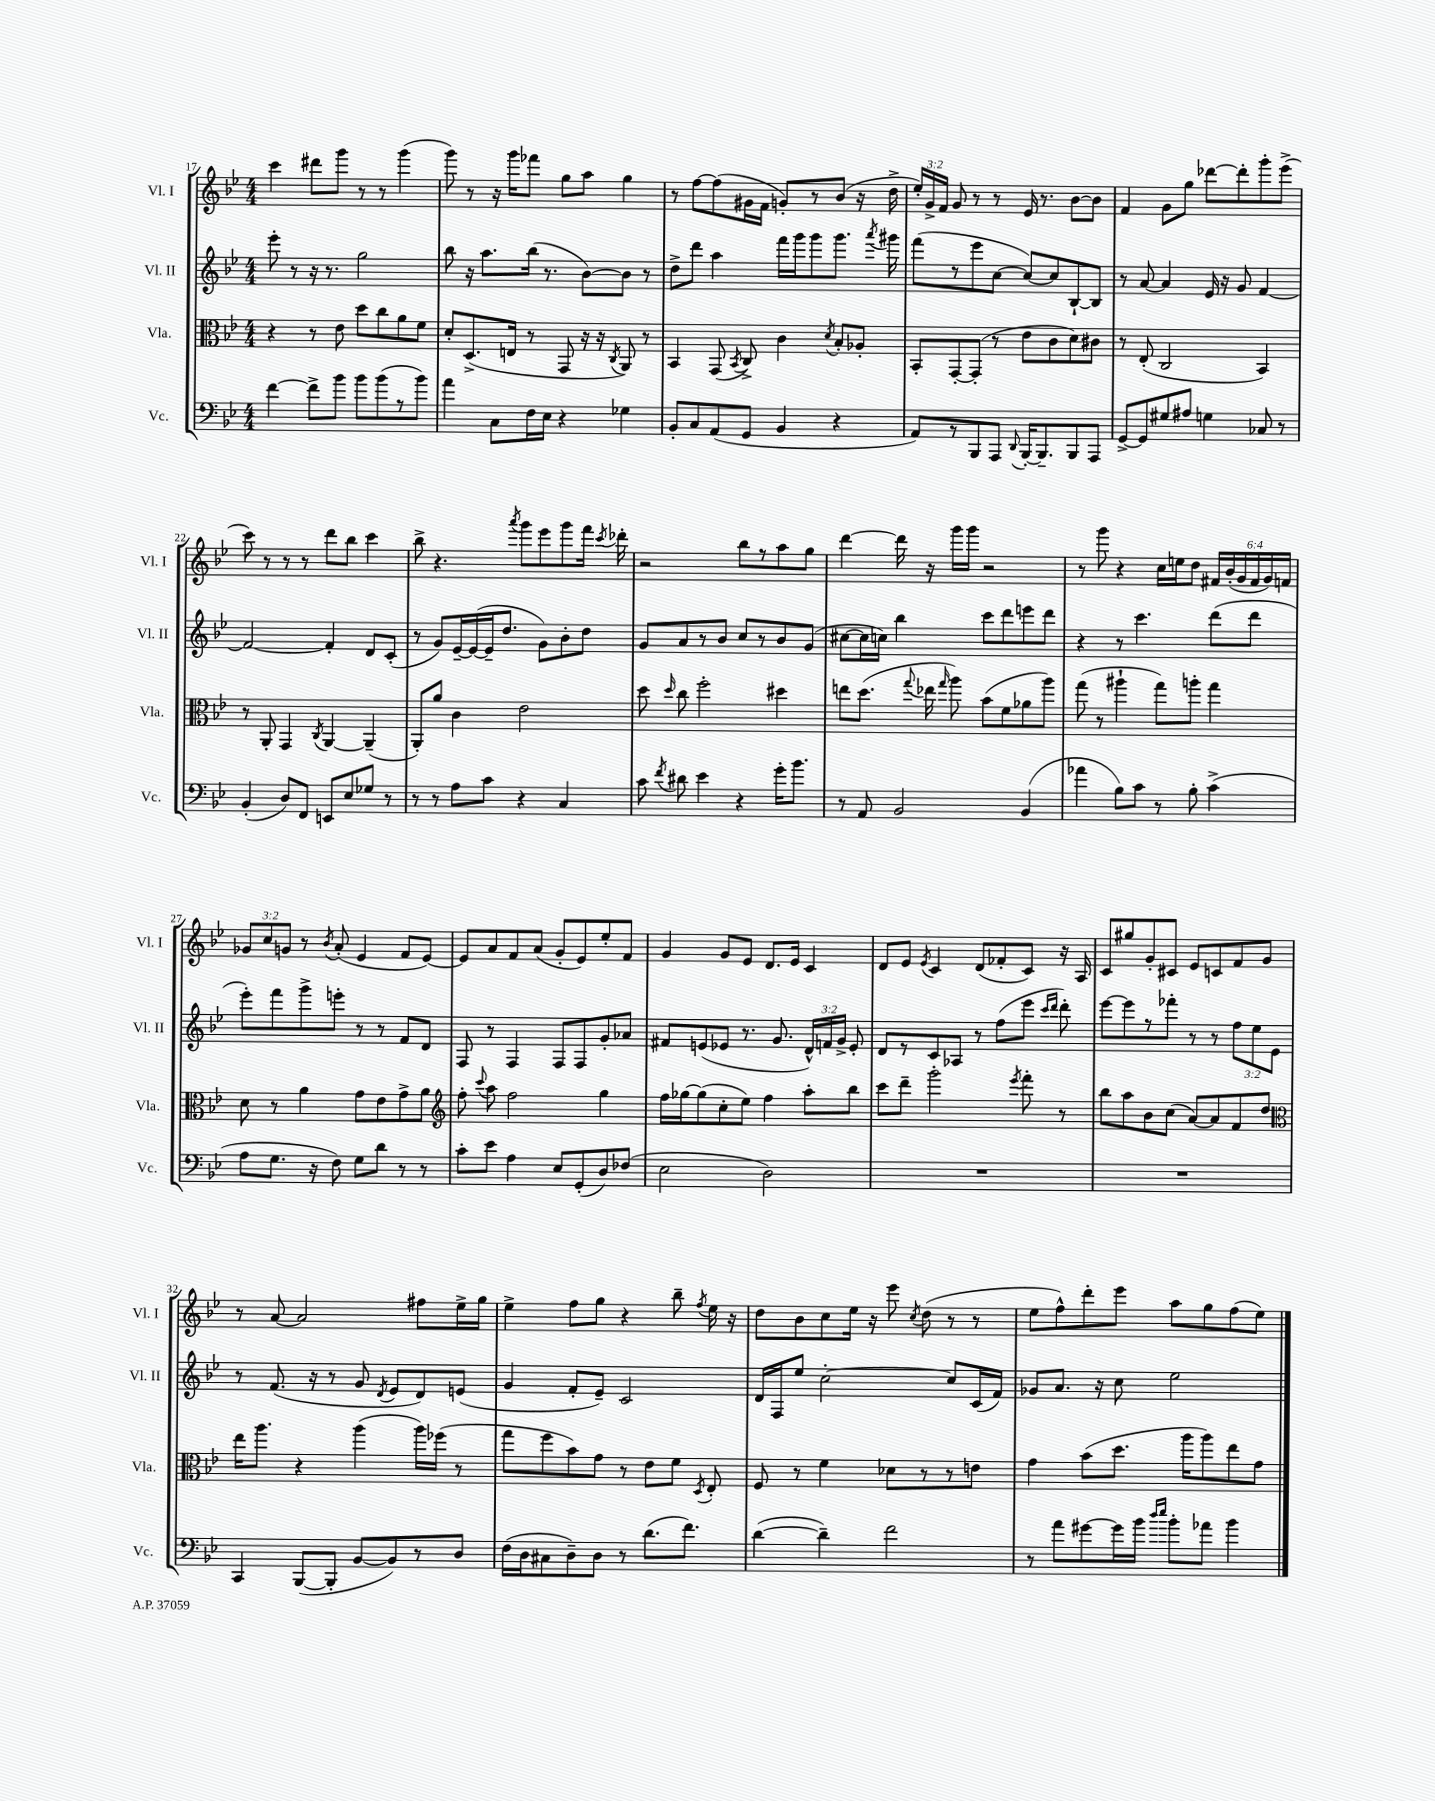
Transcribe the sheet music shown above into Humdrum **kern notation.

**kern	**kern	**kern	**kern
*part4	*part3	*part2	*part1
*staff4	*staff3	*staff2	*staff1
*I"Vc.	*I"Vla.	*I"Vl. II	*I"Vl. I
*I'Vc.	*I'Vla.	*I'Vl. II	*I'Vl. I
*clefF4	*clefC3	*clefG2	*clefG2
*k[b-e-]	*k[b-e-]	*k[b-e-]	*k[b-e-]
*M4/4	*M4/4	*M4/4	*M4/4
=17	=17	=17	=17
[4f\	4r	8eee-'\	4ccc\
.	.	8r	.
8f^\L]	8r	16r	8ddd#X\L
.	.	8.r	.
8b-\J	8e-\	.	8ggg\J
8b-\L	8dd\L	2gg\	8r
(8b-\	8cc\	.	8r
8r	8a\	.	(4ggg\
8b-\J)	8f\J	.	.
=18	=18	=18	=18
4a\	8d'/L	8bb-\	8ggg\)
.	(8.D^/	16r	8r
.	.	8.aa\L	.
8C\L	.	.	16r
.	16En/Jk	.	16ggg\KL
16F\L	8r	(16bb-\Jk	8fff-X\J
16E-\JJ	.	8.r	.
4r	8GG/	.	8gg\L
.	16r	[8b-\L)	8aa\J
.	16r	.	.
.	8qC/	.	.
4G-X\	8AA/)	8b-\J]	4gg\
.	8r	8r	.
=19	=19	=19	=19
8BB-'/L	4BB-/	8dd^\L	8r
8C/	.	8ddd\J	[8ff\L
(8AA/	(8GG/	4aa\	(8ff\]
.	8qBB-/	.	.
8GG/J	8C^/)	.	16g#X\L
.	.	.	16f\JJ
4BB-/	4c\	16fff\LL	8gn'/L)
.	.	16ggg\J	.
.	.	8ggg\	8r
.	8qd/	.	.
4r	8B-'/L	8.ggg\J	(8b-/J
.	8A-X'/J	.	16r
.	.	8qaaa/	.
.	.	16ggg#X\	16dd^\
=20	=20	=20	=20
8AA/L)	8BB-'/L	(8fff\L	24ee-'/LL)
.	.	.	24g^/
.	.	.	24f/JJ
8r	[8GG'/	8r	8g/
8BBB-/	(8GG'/J]	8eee-\	8r
8AAA/J	8r	[8cc\J	8r
8qqDD/	.	.	.
[16BBB-'/KL	8e-\L	8cc/L_)	16e-/
8.BBB-~/]	.	.	8.r
.	8c\	8cc/]	.
8BBB-/	8d\)	[8B-`/	[8b-\L
8AAA/J	8c#X\J	8B-/J]	8b-\J]
=21	=21	=21	=21
[8GG^/L	8r	8r	4f/
8GG/]	(8E-'/	[8a/	.
8G#X/	2C/	4a/]	8g\L
8A#X/J	.	.	8gg\J
4Gn\	.	16e-/	[8ddd-X\L
.	.	16r	.
.	.	8g/	8ddd-'\]
8C-X/	4BB-/)	[4f/	8ggg'\
8r	.	.	(8eee-^\J
!!LO:LB:g=z
=22	=22	=22	=22
(4BB-'/	8r	2f/_	8ccc\)
.	8AA'/	.	8r
8D/L)	4GG/	.	8r
8FF/J	.	.	8r
.	8qC/	.	.
8EEn/L	[4AA/	4f'/]	8ddd\L
8E-/	.	.	8bb-\J
8G-X/J	(4AA~/]	8d/L	4ccc\
8r	.	(8c'/J	.
=23	=23	=23	=23
8r	8AA'/L)	8r	8bb-^\
8r	8a/J	8g/L)	4.r
8A\L	4c\	[16e-~/L	.
.	.	(16e-/_	.
8c\J	.	16e-~/J]	.
.	.	8.dd/J	.
.	.	.	8qaaa/
4r	2e-\	.	8ggg\L
.	.	8g\L)	8eee-\
4C/	.	8b-'\	8ggg\
.	.	8dd\J	16fff\Jk
.	.	.	8qccc/
.	.	.	16ddd-X'\
=24	=24	=24	=24
8c\	8dd\	8g/L	2r
8qf/	16qqdd/	.	.
8d#X\	8cc\	8a/	.
4e-\	2ff'\	8r	.
.	.	8b-/J	.
4r	.	8cc/L	8bb-\L
.	.	8r	8r
16g'\KL	4dd#X\	8b-/	8aa\
8.b-\J	.	.	.
.	.	(8g/J	8gg\J
=25	=25	=25	=25
8r	8een\L	[8cc#X\L	[4ddd\
8AA/	(8.dd\J	16cc#\L]	.
.	.	16ccn\JJ)	.
2BB-/	.	4bb-\	16ddd\]
.	8qqgg/	.	.
.	16ee-X\	.	16r
.	16qqgg/	.	.
.	8aa\)	.	16ggg\LL
.	.	.	16ggg\JJ
.	(8b-\L	8ccc\L	2r
.	8f\	8ddd\	.
(4BB-/	8a-X\	8eeen\	.
.	8aa\J)	8ddd\J	.
=26	=26	=26	=26
4a-X\	(8gg\	4r	8r
.	8r	.	8ggg\
8B-\L)	4aa#X`\	8r	4r
8c\J	.	4.ccc\	.
8r	8gg\L)	.	16cc\LL
.	.	.	16een\J
8B-'\	8aan'\J	.	8dd\J
(4c^\	4gg\	(8ddd\L	24f#X/LL
.	.	.	(24b-'/
.	.	.	24g/
.	.	8ddd\J	24f#/
.	.	.	24g/)
.	.	.	24fn/JJ
!!LO:LB:g=z
=27	=27	=27	=27
8A\L	8d\	8eee-'\L)	12g-X/L
.	.	.	12cc/
8.G\J	8r	8fff\	.
.	.	.	12gn/J
.	4a\	8ggg^\	8r
16r	.	.	.
.	.	.	8qb-/
8F\)	.	8eeen'\J	(8a'/
8G\L	8g\L	8r	4e-/
8d\J	8e-\	8r	.
8r	8g^\	8f/L	8f/L
8r	8a\J	8d/J	[8e-/J)
=28	=28	=28	=28
*	*clefG2	*	*
8c'\L	8ff'\	8F/	8e-/L]
.	8qqccc/	.	.
8e-\J	8aa\	8r	8a/
4A\	2ff\	4F/	8f/
.	.	.	(8a/J
8E-/L	.	8F/L	8g'/L
(8GG'/	.	8F/	8e-/)
8D/)	4gg\	8g'/	8ee-'/
(8F-X/J	.	8a-X/J	8f/J
=29	=29	=29	=29
2E-\	16ff\LL	8f#X/L	4g/
.	[16gg-X\J	.	.
.	(8gg-\]	(8en/	.
.	8cc'\	8e-X/J	8g/L
.	8ee-\J)	8.r	8e-/J
2D\)	4ff\	.	8.d/L
.	.	8.g/	.
.	.	.	16e-/Jk
.	8aa'\L	24d^^/LL)	4c/
.	.	24fn/	.
.	.	24g^/JJ	.
.	8bb-\J	8e-'/	.
=30	=30	=30	=30
1r	8ccc\L	8d/L	8d/L
.	8ddd~\J	8r	8e-/J
.	.	.	8qe-/
.	2ggg'\	8c/	4c/
.	.	8A-X/J	.
.	.	8r	(8d/L
.	.	(8ff\L	8f-X'/
.	8qeee-/	.	.
.	8fff'\	8eee-\J	8c/J)
.	.	16qqccc/LL	.
.	.	16qqddd/JJ	.
.	8r	8ddd'\)	16r
.	.	.	16A/
=31	=31	=31	=31
1r	8bb-\L	[8eee-\L	8c/L
.	8aa\	8eee-\]	8gg#X/
.	8b-\	8r	8g'/
.	(8cc\J	8fff-X'\J	8c#X/J
.	[8a/L)	8r	8e-/L
.	8a/]	8r	8cn/
.	8f/	12ff\L	8f/
.	.	12ee-\	.
.	8dd/J	.	8g/J
.	.	12e-\J	.
!!LO:LB:g=z
=32	=32	=32	=32
*	*clefC3	*	*
4CC/	16ee-\KL	8r	8r
.	8.aa\J	.	.
.	.	(8.f/	[8a/
([8BBB-/L	4r	.	2a/]
.	.	16r	.
8BBB-'/J]	.	8r	.
[8BB-/L	(4aa\	8g/	.
.	.	8qd/	.
8BB-/])	.	8e-/L	.
8r	16aa\LL)	8d/)	8ff#X\L
.	(16ff-X\JJ	.	.
8D/J	8r	(8en/J	16ee-^\L
.	.	.	16gg\JJ
=33	=33	=33	=33
(16F\LL	8gg\L	4g/	4ee-^\
16D\J	.	.	.
8C#X\	8ff\	.	.
8D~\)	8b-\)	8f'/L	8ff\L
8D\J	8g\J	8e-~/J)	8gg\J
8r	8r	2c/	4r
(8.d\L	8e-\L	.	.
.	8f\J	.	8bb-~\
8.f\J)	.	.	.
.	8qD/	.	8qff/
.	8E-'/	.	16ee-\
.	.	.	16r
=34	=34	=34	=34
([4d\	8F/	16d/LL	8dd\L
.	.	16F/J	.
.	8r	8ee-/J	8b-\
4d~\])	4f\	[2cc'\	8cc\
.	.	.	16ee-\Jk
.	.	.	16r
2f\	8d-X\L	.	8eee-\
.	.	.	8qcc/
.	8r	.	(8dd\
.	8r	8cc/L]	8r
.	8en\J	(16c/L	8r
.	.	16f/JJ)	.
=35	=35	=35	=35
8r	4g\	8g-X/L	8ee-\L
8a\L	.	8.a/J	8ff^^\)
[8g#X\	(8b-\L	.	8ddd'\
.	.	16r	.
16g#\L]	8.dd\J	8cc\	8eee-\J
16b-\JJ	.	.	.
16qqdd/LL	.	.	.
16qqee-/JJ	.	.	.
8b-'\L	.	2ee-\	8aa\L
.	16aa\KL	.	.
8a-X\J	8aa\)	.	8gg\
4b-\	8ee-\	.	(8ff\
.	8g\J	.	8ee-\J)
==	==	==	==
*-	*-	*-	*-
